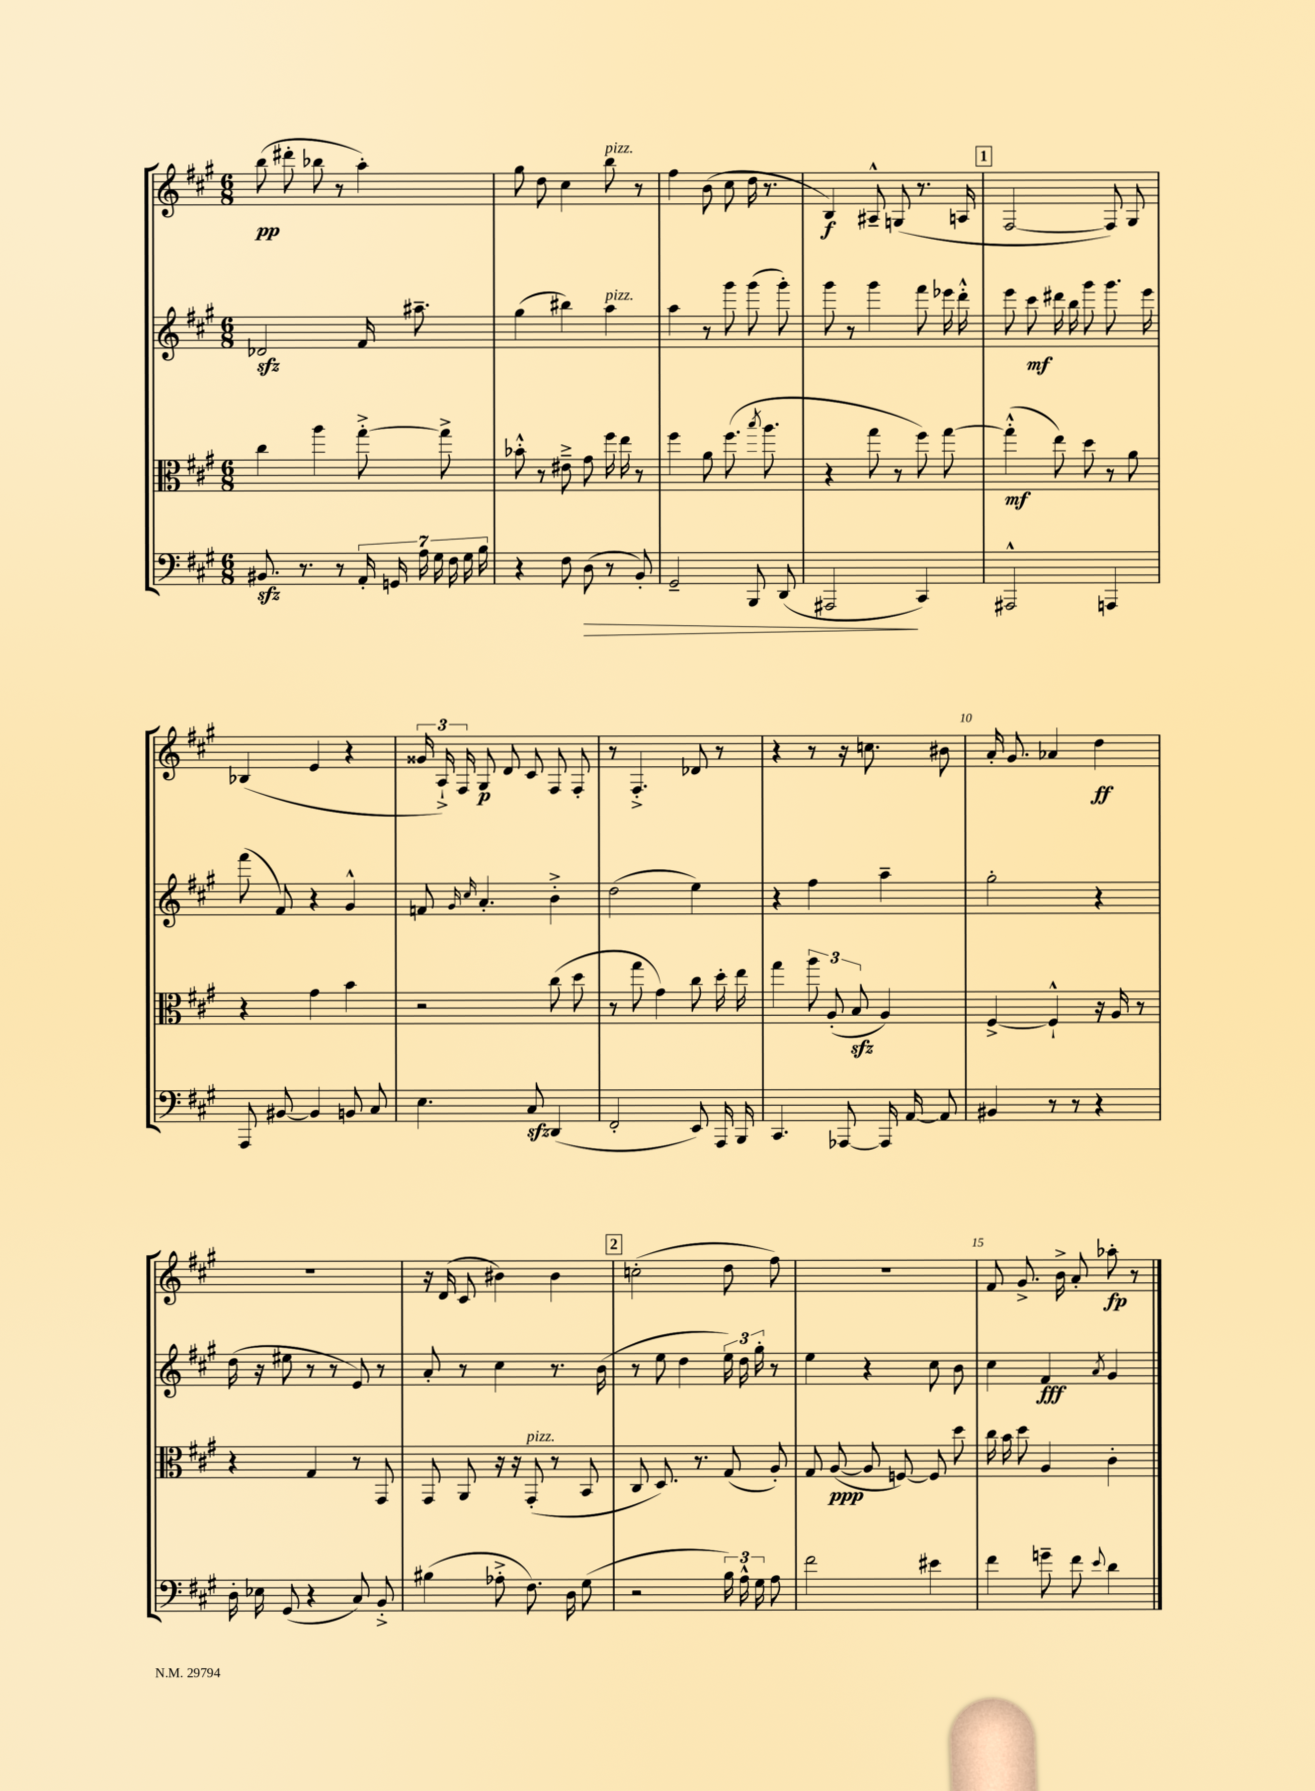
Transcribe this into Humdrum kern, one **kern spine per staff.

**kern	**kern	**kern	**kern
*staff4	*staff3	*staff2	*staff1
*clefF4	*clefC3	*clefG2	*clefG2
*k[f#c#g#]	*k[f#c#g#]	*k[f#c#g#]	*k[f#c#g#]
*M6/8	*M6/8	*M6/8	*M6/8
8.BB#/	4cc#\	2d-/	(8bb\
.	.	.	8ddd#'\
8.r	.	.	.
.	4aa\	.	8bb-\
8r	.	.	8r
28AA'/	[8gg#'^\	16f#/	4aa'\)
28GG/	.	.	.
.	.	8.aa#~\	.
28A\	.	.	.
28G#\	.	.	.
.	8gg#^\]	.	.
28F#\	.	.	.
28G#\	.	.	.
28B\	.	.	.
=	=	=	=
4r	8b-'^^\	(4gg#\	8gg#\
.	8r	.	8dd\
8F#\	8e#~^\	4bb#\)	4cc#\
(8D\	8g#\	.	.
8r	16ff#\	4aa\	8bb\
.	16ee\	.	.
8BB'/)	8r	.	8r
=	=	=	=
2GG#~/	4ff#\	4aa\	4ff#\
.	8a\	8r	(8b\
.	(8.ff#\	8ggg#\	8cc#\
8BBB/	.	(8ggg#\	16dd\
.	8qbb/	.	.
.	8.aa\	.	8.r
(8DD/	.	8ggg#'\)	.
=	=	=	=
2AAA#/	4r	8ggg#\	4B/)
.	.	8r	.
.	8gg#\	4ggg#\	8A#~^^/
.	8r	.	(8G/
4CC#/)	8ff#\)	8fff#\	8.r
.	[8gg#\	16eee-\	.
.	.	16ddd'^^\	16A/
=	=	=	=
2AAA#^^/	(4gg#'^^\]	8eee\	[2F#/
.	.	8ccc#\	.
.	8ee\)	16ddd#\	.
.	.	16bb\	.
.	8dd\	8ggg#\	.
4AAA/	8r	8.ggg#\	8F#/])
.	8a\	.	8G#/
.	.	16eee\	.
=	=	=	=
8AAA/	4r	(8fff#\	(4B-/
[8BB#/	.	8f#/)	.
4BB#/]	4g#\	4r	4e/
8BB/	4b\	4g#^^/	4r
8C#/	.	.	.
=	=	=	=
4.E\	2r	8f/	24g##/
.	.	.	24A`^/)
.	.	.	24F#/
.	.	16qqg#/	.
.	.	16qqcc#/	.
.	.	4.a'/	8G#/
.	.	.	8d/
8C#/	.	.	8c#/
(4DD/	(8cc#\	4b'^\	8F#/
.	8dd\	.	8F#'/
=	=	=	=
2FF#'/	8r	(2dd\	8r
.	8gg#\	.	4.F#'^/
.	4g#\)	.	.
8EE/)	8cc#\	4ee\)	8d-/
16AAA/	16dd'\	.	8r
16BBB/	16ee\	.	.
=	=	=	=
4.CC#/	4gg#\	4r	4r
.	12aa\	4ff#\	8r
.	(12A'/	.	.
[8AAA-/	.	.	16r
.	12B/	.	.
.	.	.	8.cc\
16AAA-/]	4A/)	4aa~\	.
[16AA/	.	.	.
8AA/]	.	.	8b#\
=	=	=	=
4BB#/	[4F#^/	2gg#'\	16a'/
.	.	.	8.g#/
8r	4F#`^^/]	.	4a-/
8r	.	.	.
4r	16r	4r	4dd\
.	16A/	.	.
.	8r	.	.
=	=	=	=
16D'\	4r	(16dd\	2.r
16E-\	.	16r	.
(8GG#/	.	8ee#\	.
4r	4G#/	8r	.
.	.	8r	.
8C#/)	8r	8e/)	.
8BB'^/	8GG#/	8r	.
=	=	=	=
(4B#\	8GG#/	8a'/	16r
.	.	.	(16d/
.	8AA/	8r	8c#/
8A-'^\	16r	4cc#\	4b#\)
.	16r	.	.
8.F#\)	(8GG#'/	.	.
.	8r	8.r	4b#\
16D\	.	.	.
(8G#\	8BB/	.	.
.	.	(16b\	.
=	=	=	=
2r	8C#/	8r	(2cc'\
.	8.D/)	8ee\	.
.	.	4dd\	.
.	8.r	.	.
24B\)	(8G#/	24ee\)	8dd\
24A^^\	.	24dd\	.
24G#\	.	24gg#'\	.
8A\	8A'/)	8r	8ff#\)
=	=	=	=
2f#\	8G#/	4ee\	2.r
.	([8A/	.	.
.	8A/]	4r	.
.	[8F/)	.	.
4e#\	8F/]	8cc#\	.
.	8dd\	8b\	.
=	=	=	=
4f#\	16cc#\	4cc#\	8f#/
.	16b\	.	.
.	8dd\	.	8.g#^/
8g~\	4A/	4f#/	.
.	.	.	16b^\
8f#\	.	.	8a'/
8qqe/	.	8qa/	.
4d\	4c#'\	4g#/	8aa-'\
.	.	.	8r
==	==	==	==
*-	*-	*-	*-
